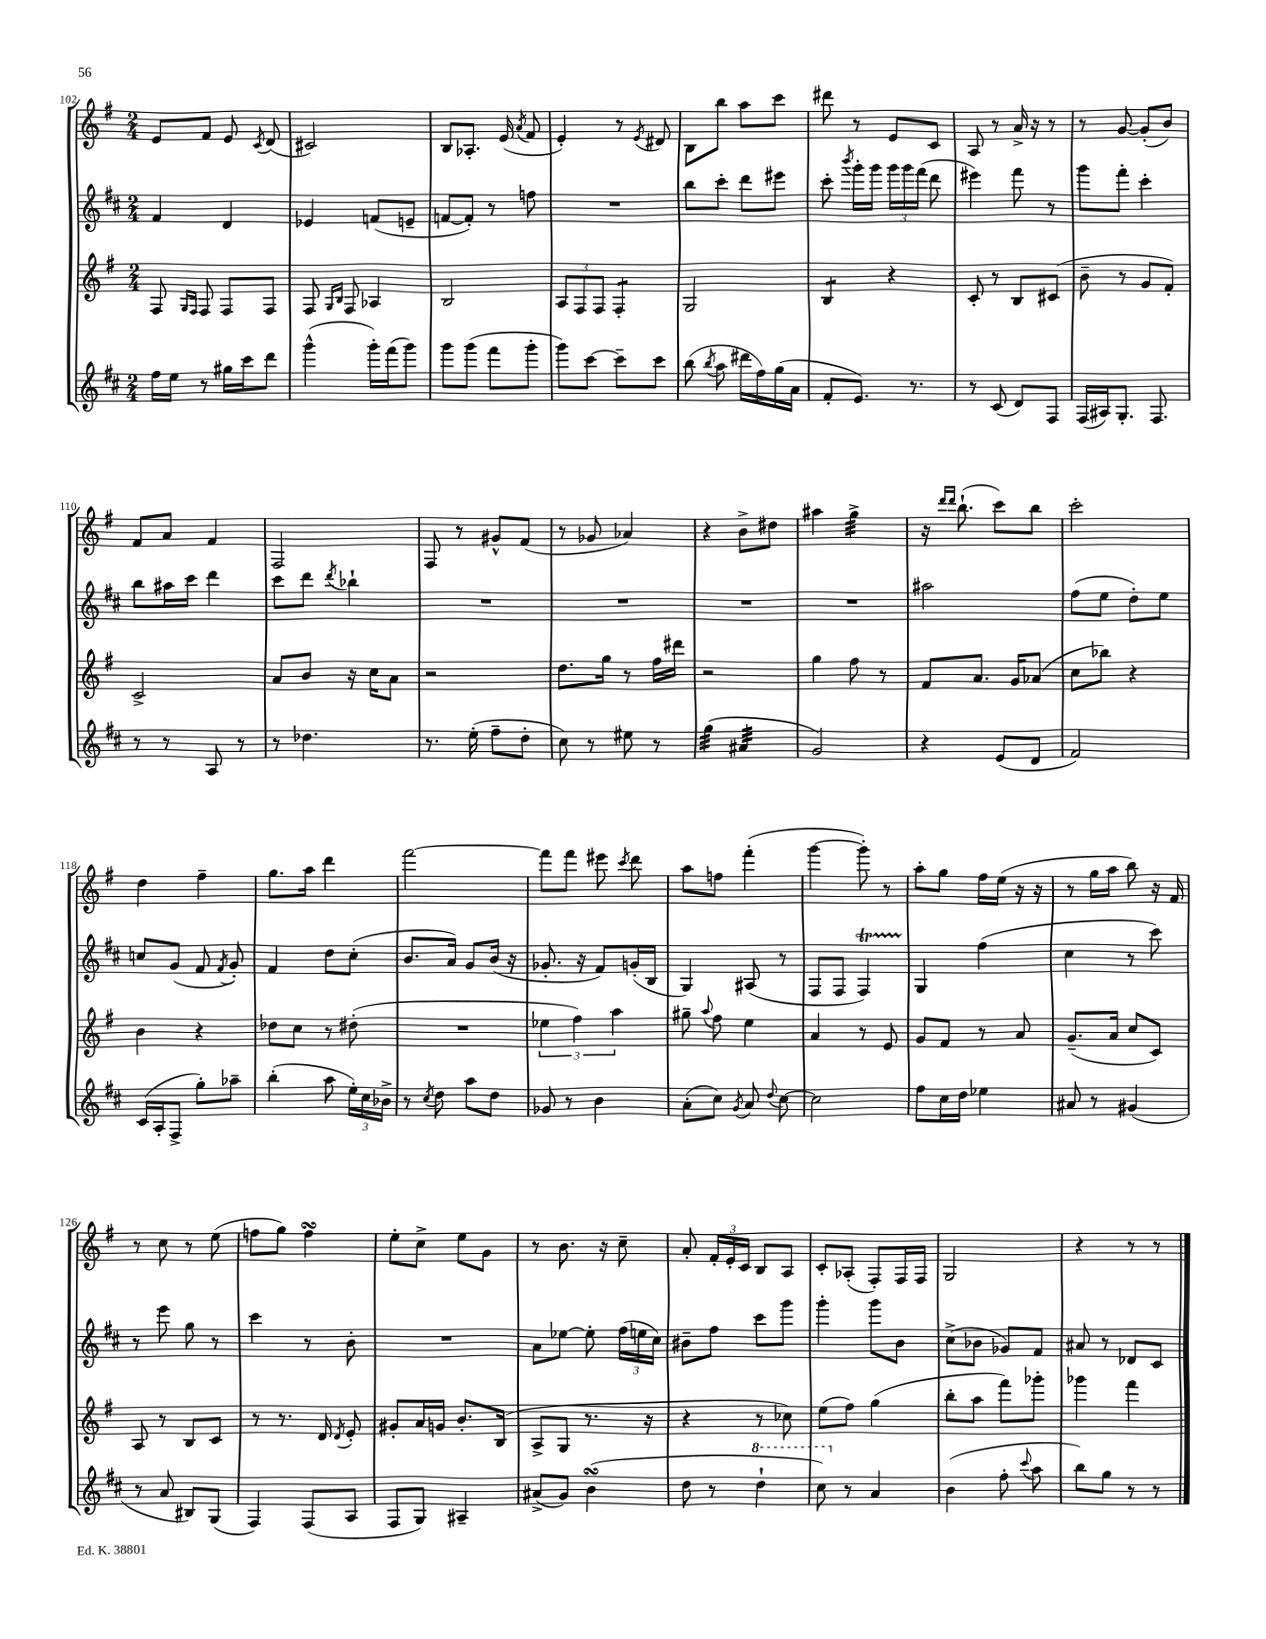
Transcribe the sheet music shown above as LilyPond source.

<<
\new StaffGroup <<
\new Staff = "s0" {
    \clef treble \key g \major \numericTimeSignature \time 2/4
    \autoBeamOff e'8[ fis'8] e'8 \acciaccatura { c'8 } d'8( |
    cis'2) |
    b8[ aes8.]-. e'16( \acciaccatura { a'8 } fis'8 |
    e'4-.) r8 \acciaccatura { e'8 } dis'8 |
    b8[ b''8] a''8[ c'''8] |
    dis'''8 r8 e'8[ c'8] |
    a8 r8 a'16-> r16 r8 |
    r8 g'8~ g'8[-.( b'8]) |
    fis'8[ a'8] fis'4 |
    fis2 |
    fis8 r8 gis'8[-^ fis'8]( |
    r8 ges'8 aes'4) |
    r4 b'8[-> dis''8] |
    ais''4 g''4:32-> |
    r16 \grace { d'''16[ d'''16] } b''8.-!( c'''8[) b''8] |
    c'''2-. |
    d''4 fis''4-- |
    g''8.[ a''16] d'''4 |
    fis'''2~ |
    fis'''8[ fis'''8] eis'''8 \acciaccatura { c'''8 } d'''8 |
    a''8[ f''8] fis'''4-.( |
    g'''4~ g'''8-.) r8 |
    a''8[-. g''8] fis''16[ e''16]( r16 r16 |
    r8 g''16[ a''16] b''8) r16 fis'16 |
    r8 c''8 r8 e''8( |
    f''8[ g''8]) f''4\turn |
    e''8[-. c''8]-> e''8[ g'8] |
    r8 b'8. r16 c''8-- |
    a'8-. \tuplet 3/2 { fis'16[-. e'16-. c'16] } b8[ a8] |
    c'8[-. aes8]-.( fis8[-.) fis16 fis16] |
    g2 |
    r4 r8 r8 \bar "|." |
}
\new Staff = "s1" {
    \clef treble \key d \major \numericTimeSignature \time 2/4
    \autoBeamOff fis'4 d'4 |
    ees'4 f'8[( e'8]-- |
    f'8[~ f'8]-.) r8 f''8 |
    R2 |
    b''8[ cis'''8]-. d'''8[ eis'''8] |
    cis'''8-. \acciaccatura { b'''8 } g'''16[-. g'''16] \tuplet 3/2 { g'''16[ g'''16 fis'''16]( } d'''8 |
    eis'''4) fis'''8 r8 |
    g'''8[ fis'''8]-. cis'''4-. |
    b''8[ ais''16 cis'''16] d'''4 |
    cis'''8[ d'''8] \acciaccatura { d'''8 } bes''4-! |
    R2 |
    R2 |
    R2 |
    R2 |
    ais''2 |
    fis''8[( e''8] d''8[-.) e''8] |
    c''8[ g'8]( fis'8 \acciaccatura { fis'8 } g'8-.) |
    fis'4 d''8[ cis''8]-.( |
    b'8.[ a'16]) g'8[ b'16]( r16 |
    ges'8.-. r16 fis'8[) g'16-.( b16] |
    g4) ais8( r8 |
    fis8[ fis8] fis4\startTrillSpan) |
    g4\stopTrillSpan fis''4( |
    cis''4 r8 cis'''8) |
    r8 e'''8 g''8 r8 |
    cis'''4 r8 b'8-. |
    R2 |
    a'8[ ees''8]~ ees''8-. \tuplet 3/2 { fis''16[( e''16 cis''16]) } |
    bis'8[-- fis''8] cis'''8[ g'''8] |
    g'''4-. g'''8[ b'8] |
    cis''8[->( bes'8] ges'8[) fis'8] |
    ais'8 r8 des'8[ cis'8] \bar "|." |
}
\new Staff = "s2" {
    \clef treble \key g \major \numericTimeSignature \time 2/4
    \autoBeamOff fis8 \grace { g16[ fis16] } fis8 fis8[ fis8] |
    fis8 \grace { g16[ b16] } fis8 aes4 |
    b2 |
    \tuplet 3/2 { a8[ fis8 fis8] } fis4:8-. |
    g2 |
    b4:8 r4 |
    c'8-. r8 b8[ cis'8]( |
    b'8-- r8 g'8[ fis'8]-.) |
    c'2-> |
    a'8[ b'8] r16 c''16[ a'8] |
    r2 |
    d''8.[ g''16] r8 fis''16[ dis'''16] |
    r2 |
    g''4 fis''8 r8 |
    fis'8[ a'8.] g'16[ aes'8]( |
    c''8[ bes''8]) r4 |
    b'4 r4 |
    des''8[ c''8] r8 dis''8-.( |
    R2 |
    \tuplet 3/2 { ees''4 fis''4) a''4 } |
    gis''8-- \appoggiatura { a''8 } fis''8 e''4 |
    a'4 r8 e'8 |
    g'8[ fis'8] r8 a'8 |
    g'8.[--( a'16] c''8[ c'8]) |
    a8 r8 b8[ c'8] |
    r8 r8. d'16 \acciaccatura { d'8 } e'8-. |
    gis'8[-. a'16 g'16] b'8.[-. b16]( |
    a8[-> g8] r8. r16 |
    r4 r8 ces''8) |
    e''8[( fis''8]) g''4( |
    b''8[-. a''8] fis'''8[) ges'''8]-. |
    ges'''4 fis'''4 \bar "|." |
}
\new Staff = "s3" {
    \clef treble \key d \major \numericTimeSignature \time 2/4
    \autoBeamOff fis''16[ e''16] r8 gis''16[ cis'''16 d'''8] |
    g'''4-^( g'''16[-.) fis'''16( g'''8]) |
    g'''8[ g'''8]( fis'''8[ g'''8]-. |
    g'''8[) cis'''8]~ cis'''8[-- cis'''8] |
    b''8( \acciaccatura { b''8 } a''8 dis'''16[ fis''16) g''16( a'16] |
    fis'8[-. e'8.]) r8. |
    r8 cis'8( d'8[) fis8] |
    fis16[( ais16) g8.]-. fis8. |
    r8 r8 a8 r8 |
    r8 des''4. |
    r8. e''16-.( fis''8[-- d''8]-. |
    cis''8) r8 eis''8 r8 |
    g''4:32( ais'4:32 |
    g'2) |
    r4 e'8[( d'8] |
    fis'2) |
    cis'16[( a16-. fis8]-> g''8[-.) aes''8]-- |
    b''4-.( a''8 \tuplet 3/2 { e''16[-.) cis''16 bes'16]-> } |
    r8 \acciaccatura { cis''8 } d''8 a''8[ d''8] |
    ges'8 r8 b'4 |
    a'8[-.( cis''8]) \acciaccatura { g'8 } a'8 \appoggiatura { d''8 } cis''8~ |
    cis''2 |
    fis''8[ cis''16 d''16] ees''4 |
    ais'8 r8 gis'4( |
    r8 a'8 bis8[) g8]( |
    fis4) fis8[( a8] |
    fis8[ g8]) ais4-- |
    ais'8[->( g'8]) b'4\turn( |
    d''8 r8 \ottava #1 d'''4-! |
    cis'''8) \ottava #0 r8 a'4 |
    b'4( fis''8-. \appoggiatura { cis'''8 } a''8 |
    b''8[) g''8] r8 r8 \bar "|." |
}
>>
>>
\layout { \context { \Score currentBarNumber = #102 } }
